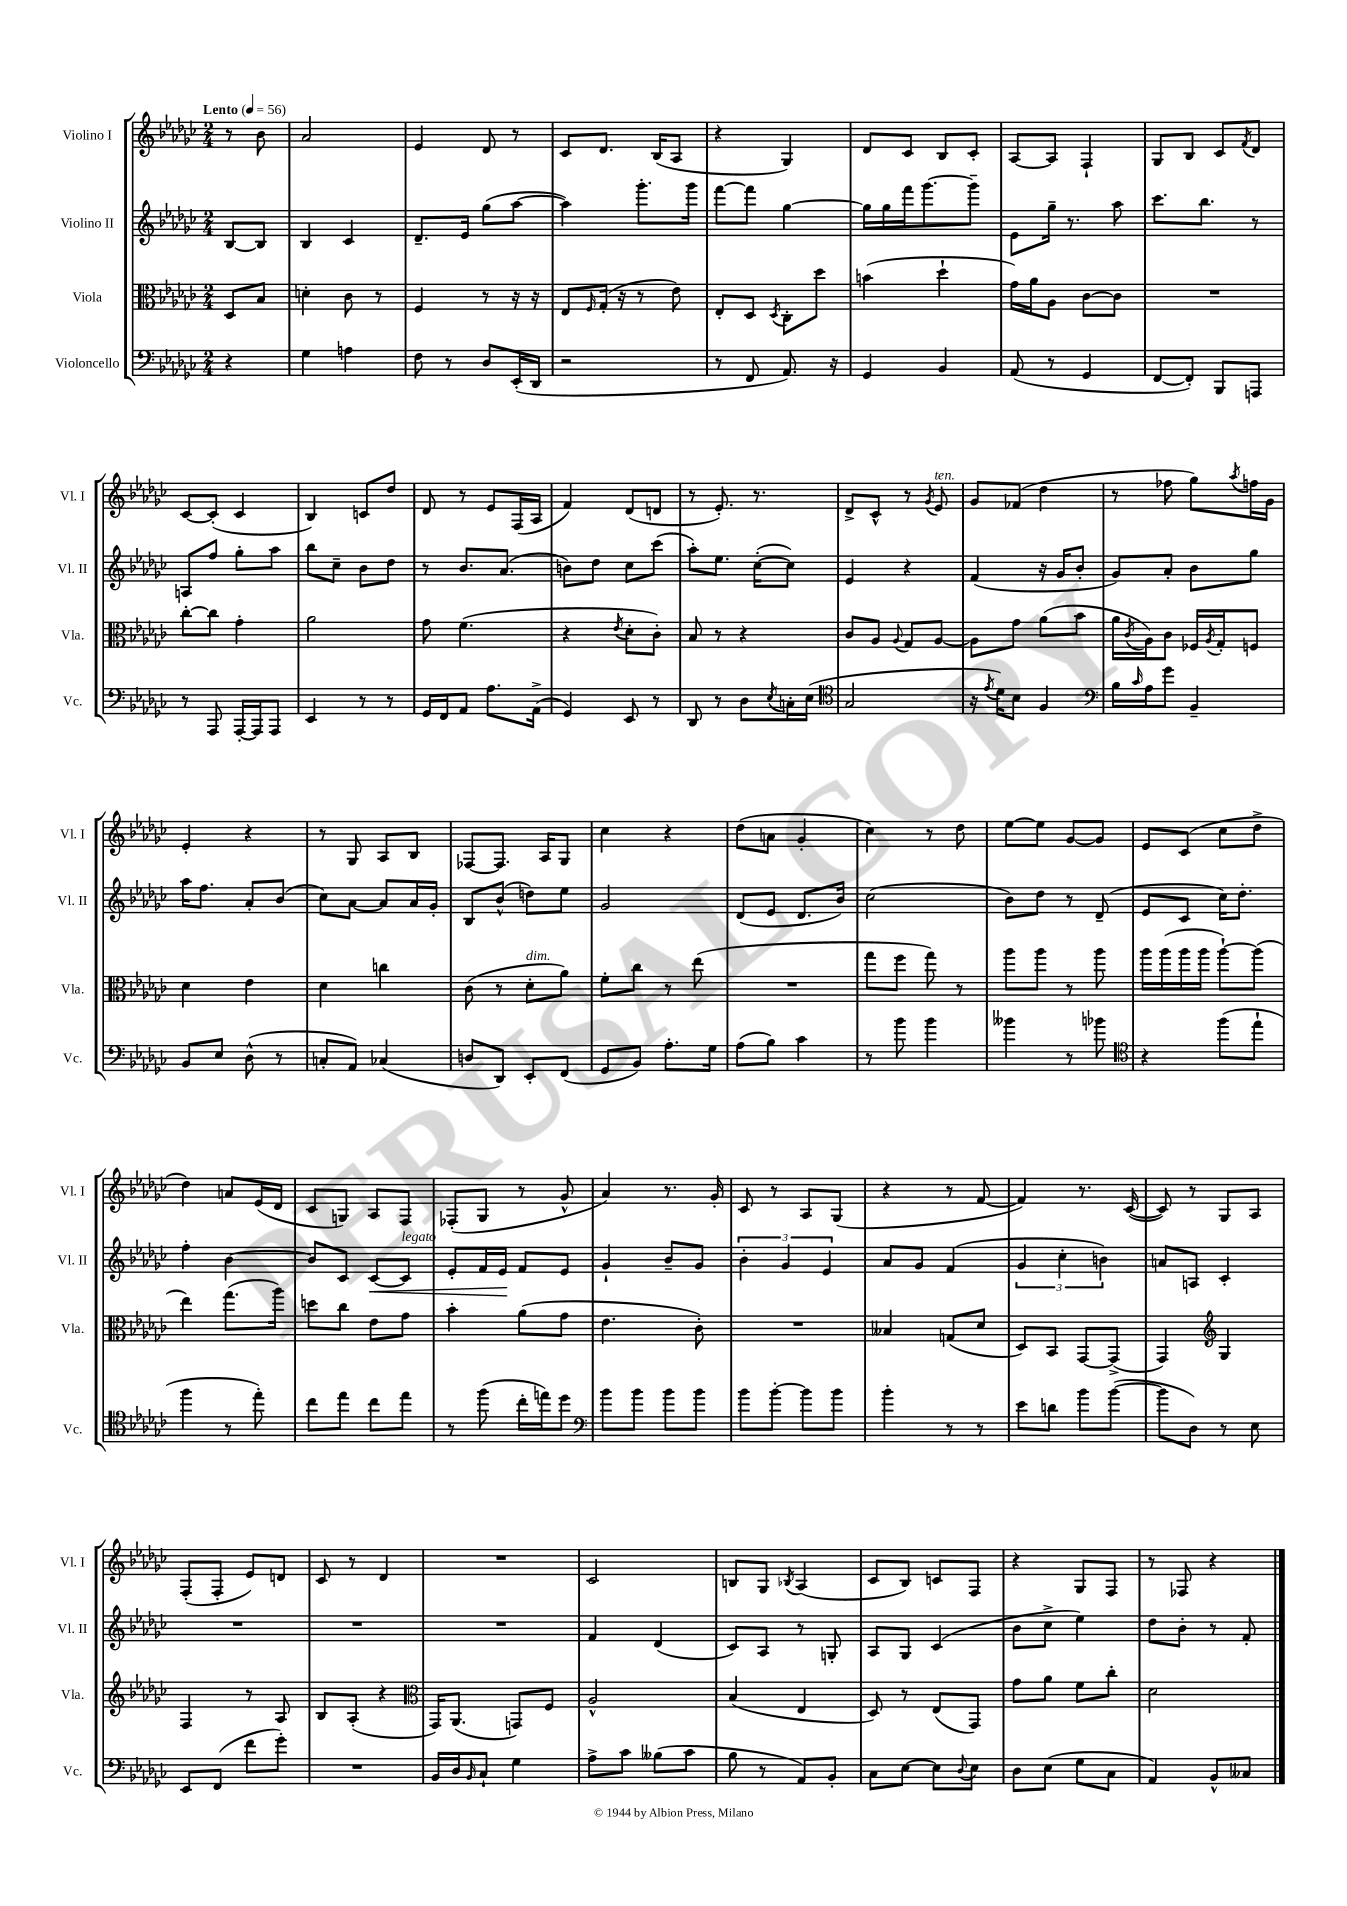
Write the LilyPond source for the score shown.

<<
\new StaffGroup <<
\new Staff = "s0" \with { instrumentName = "Violino I" shortInstrumentName = "Vl. I" } {
    \clef treble \key ges \major \numericTimeSignature \time 2/4 \partial 4 \tempo "Lento" 4 = 56
    r8 bes'8 |
    aes'2 |
    ees'4 des'8 r8 |
    ces'8 des'8. bes16( aes8 |
    r4 ges4) |
    des'8 ces'8 bes8 ces'8-. |
    aes8~ aes8 f4-! |
    ges8 bes8 ces'8 \acciaccatura { f'8 } des'8 |
    ces'8~ ces'8-.( ces'4 |
    bes4) c'8 des''8 |
    des'8 r8 ees'8 f16( aes16 |
    f'4) des'8( d'8 |
    r8 ees'8.-.) r8. |
    des'8-> ces'8-^ r8 \acciaccatura { ges'8 } ees'8^\markup { \italic "ten." } |
    ges'8 fes'8( des''4 |
    r8 fes''8 ges''8) \acciaccatura { aes''8 } f''16 ges'16 |
    ees'4-. r4 |
    r8 ges8 aes8 bes8 |
    fes8~ fes8. aes16 ges8 |
    ces''4 r4 |
    des''8( a'8 ges'4-. |
    ces''4) r8 des''8 |
    ees''8~ ees''8 ges'8~ ges'8 |
    ees'8 ces'8( ces''8 des''8-> |
    des''4) a'8 ees'16( des'16 |
    ces'8 g8) aes8 f8 |
    fes8-.( ges8 r8 ges'8-^ |
    aes'4) r8. ges'16-. |
    ces'8 r8 aes8 ges8( |
    r4 r8 f'8~ |
    f'4) r8. ces'16~( |
    ces'8) r8 ges8 aes8 |
    f8-.( f8-. ees'8) d'8 |
    ces'8 r8 des'4 |
    R2 |
    ces'2 |
    b8 ges8 \acciaccatura { bes8 } aes4( |
    ces'8 bes8) c'8 f8 |
    r4 ges8 f8 |
    r8 fes8 r4 \bar "|." |
}
\new Staff = "s1" \with { instrumentName = "Violino II" shortInstrumentName = "Vl. II" } {
    \clef treble \key ges \major \numericTimeSignature \time 2/4 \partial 4
    bes8~ bes8 |
    bes4 ces'4 |
    des'8.-- ees'16 ges''8( aes''8~ |
    aes''4) ges'''8.-. ges'''16 |
    f'''8~ f'''8 ges''4~ |
    ges''16 ges''16 f'''16 ges'''8.~ ges'''8-- |
    ees'8 ges''16-- r8. aes''8 |
    ces'''8. bes''8. r8 |
    a8 f''8 ges''8-. aes''8 |
    bes''8 ces''8-- bes'8 des''8 |
    r8 bes'8. aes'8.( |
    b'8) des''8 ces''8 ces'''8( |
    aes''8-.) ees''8. ces''16~-.( ces''8) |
    ees'4 r4 |
    f'4( r16 ges'16 bes'8-. |
    ges'8) aes'8-. bes'8 ges''8 |
    aes''16 f''8. aes'8-. bes'8( |
    ces''8) aes'8~ aes'8 aes'16 ges'16-. |
    bes8 bes'8-^( d''8) ees''8 |
    ges'2 |
    des'8( ees'8 des'8. bes'16) |
    ces''2( |
    bes'8) des''8 r8 des'8--( |
    ees'8 ces'8 ces''16) des''8.-. |
    f''4-. bes'4~ |
    bes'8 ces'8 ces'8~\< ces'8^\markup { \italic "legato" } |
    ees'8-. f'16 ees'16\! f'8 ees'8 |
    ges'4-! bes'8-- ges'8 |
    \tuplet 3/2 { bes'4-. ges'4 ees'4 } |
    aes'8 ges'8 f'4( |
    \tuplet 3/2 { ges'4 ces''4-. b'4) } |
    a'8 a8 ces'4-. |
    R2 |
    R2 |
    R2 |
    f'4 des'4( |
    ces'8) aes8 r8 g8-. |
    aes8 ges8 ces'4( |
    bes'8 ces''8-> ees''4) |
    des''8 bes'8-. r8 f'8-. \bar "|." |
}
\new Staff = "s2" \with { instrumentName = "Viola" shortInstrumentName = "Vla." } {
    \clef alto \key ges \major \numericTimeSignature \time 2/4 \partial 4
    des8 bes8 |
    d'4-. ces'8 r8 |
    f4 r8 r16 r16 |
    ees8 \grace { f16 } ges16-.( r16 r8 ees'8) |
    ees8-. des8 \acciaccatura { des8 } ces8-. des''8 |
    b'4( des''4-! |
    ges'16) aes'16 aes8 ces'8~ ces'8 |
    R2 |
    ces''8~-. ces''8 ges'4-. |
    aes'2 |
    ges'8 f'4.( |
    r4 \acciaccatura { ees'8 } des'8-. ces'8-.) |
    bes8 r8 r4 |
    ces'8 aes8 \appoggiatura { aes8 } ges8 aes8~ |
    aes8 ges'8 aes'8( bes'8 |
    aes'16 \acciaccatura { ces'8 } aes16) ces'8 fes16 \acciaccatura { aes8 } ges16-. f8 |
    des'4 ees'4 |
    des'4 c''4 |
    ces'8( r8 des'8-.^\markup { \italic "dim." } aes'8) |
    f'8-. ces''8 r8 ees''8( |
    R2 |
    ges''8 f''8 ges''8) r8 |
    aes''8 aes''8 r8 aes''8 |
    aes''16 aes''16( aes''16 aes''16 aes''8~-!) aes''8( |
    ees''4) ges''8.( aes''16) |
    d''8 ces''8 ees'8 ges'8 |
    bes'4-. aes'8( ges'8 |
    ees'4. ces'8-.) |
    R2 |
    beses4 g8( des'8 |
    des8) bes,8 ges,8~ ges,8->( |
    ges,4) \clef treble ges4 |
    f4 r8 aes8 |
    bes8 aes8-.( r4 |
    \clef alto ges,16) aes,8.( g,8) f8 |
    aes2-^ |
    bes4( ees4 |
    des8) r8 ees8( ges,8) |
    ges'8 aes'8 f'8 ces''8-. |
    des'2 \bar "|." |
}
\new Staff = "s3" \with { instrumentName = "Violoncello" shortInstrumentName = "Vc." } {
    \clef bass \key ges \major \numericTimeSignature \time 2/4 \partial 4
    r4 |
    ges4 a4 |
    f8 r8 des8 ees,16-.( des,16 |
    r2 |
    r8 f,8 aes,8.) r16 |
    ges,4 bes,4 |
    aes,8( r8 ges,4 |
    f,8~ f,8-.) bes,,8 a,,8 |
    r8 aes,,8 aes,,16~-. aes,,16 aes,,8 |
    ees,4 r8 r8 |
    ges,16 f,16 aes,8 aes8. aes,16->( |
    ges,4) ees,8 r8 |
    des,8 r8 des8 \acciaccatura { ees8 } c16-. ees16( |
    \clef tenor ges2 |
    r16 \acciaccatura { ees'8 } des'16) bes8 f4 |
    \clef bass bes16 \grace { ces'16 } aes16 ges'8 bes,4-- |
    bes,8 ees8 des8-^( r8 |
    c8-. aes,8) ces4( |
    d8 des,8) ees,8-. f,8( |
    ges,8 bes,8) aes8.-. ges16 |
    aes8( bes8) ces'4 |
    r8 bes'8 bes'4 |
    beses'4 r8 bes'8 |
    \clef tenor r4 f''8( ees''8-! |
    f''4 r8 ees''8-.) |
    ces''8 ees''8 ces''8 ees''8 |
    r8 f''8( ces''16-. e''16) des''8 |
    \clef bass bes'8 bes'8 bes'8 bes'8 |
    bes'8 bes'8~-. bes'8 bes'8 |
    bes'4-. r8 r8 |
    ees'8 d'8 bes'8 bes'8~( |
    bes'8 des8) r8 ees8 |
    ees,8 f,8( f'8 ges'8-.) |
    R2 |
    bes,16 des16 \grace { bes,16 } ces8-! ges4 |
    aes8-> ces'8 beses8( ces'8 |
    bes8 r8 aes,8) bes,8-. |
    ces8 ees8~ ees8 \appoggiatura { des8 } ees8 |
    des8 ees8( ges8 ces8 |
    aes,4) bes,8-^ ceses8 \bar "|." |
}
>>
>>
\layout { \context { \Score \remove "Bar_number_engraver" } }
